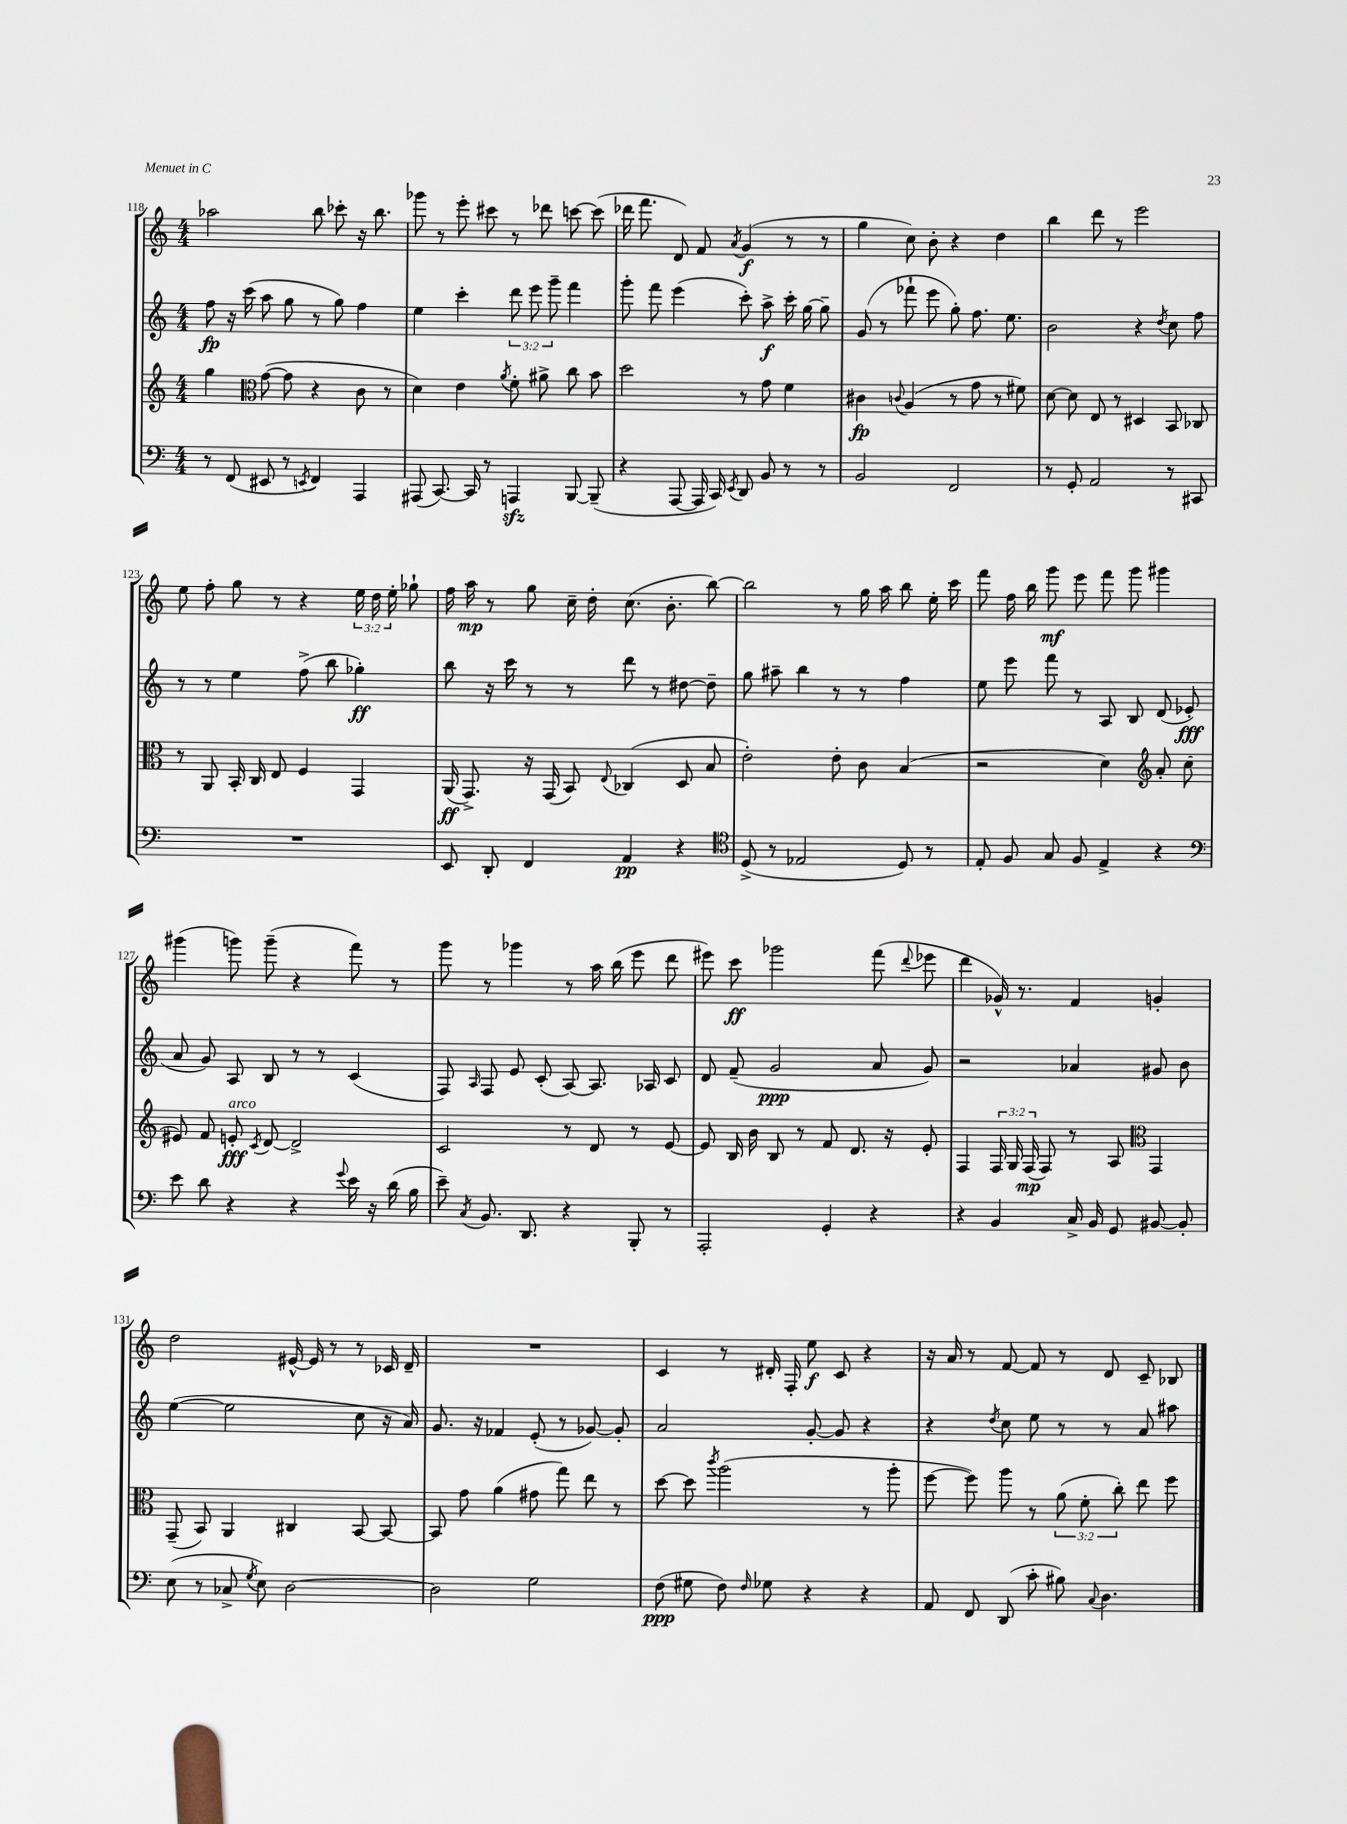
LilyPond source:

<<
\new StaffGroup <<
\new Staff = "s0" {
    \clef treble \key c \major \numericTimeSignature \time 4/4 \override Staff.TupletNumber.text = #tuplet-number::calc-fraction-text
    \autoBeamOff aes''2 b''8 ces'''8-. r16 b''8. |
    ges'''8 r8 e'''8-. cis'''8 r8 des'''8 c'''8~ c'''8( |
    des'''16 f'''8. d'8) f'8 \acciaccatura { a'8 } g'4\f( r8 r8 |
    g''4 c''8) b'8-. r4 d''4 |
    b''4 d'''8 r8 e'''2 |
    e''8 f''8-. g''8 r8 r4 \tuplet 3/2 { e''16 d''16 e''16-. } ges''8-! |
    f''16 a''16\mp r8 g''8 c''16-- d''16-. c''8.( b'8.-. b''8~) |
    b''2 r8 g''16 a''16 b''8 e''16-. c'''16 |
    f'''8 f''16 b''16 g'''8\mf e'''8 f'''8 g'''8 gis'''4 |
    gis'''4( g'''8) g'''8--( r4 f'''8) r8 |
    g'''8 r8 ges'''4 r8 a''16 b''16( e'''8 d'''8 |
    eis'''8) c'''8\ff ges'''2 f'''8( \appoggiatura { d'''8 } ees'''8 |
    d'''4 ges'16-^) r8. f'4 g'4-. |
    d''2 eis'16~-^ eis'16 r8 r8 ces'16 d'16-- |
    R1 |
    c'4 r8 dis'16-. f16-. e''8\f c'8 r4 |
    r16 a'16 r8 f'8~ f'8 r8 d'8 c'8-- bes8 \bar "|." |
}
\new Staff = "s1" {
    \clef treble \key c \major \numericTimeSignature \time 4/4 \override Staff.TupletNumber.text = #tuplet-number::calc-fraction-text
    \autoBeamOff f''8\fp r16 c'''16( a''8 g''8 r8 g''8) f''4 |
    e''4 c'''4-. \tuplet 3/2 { d'''8 e'''8 g'''8-- } f'''4 |
    g'''8-. f'''8 e'''4( c'''8-.) a''8->\f c'''16-. g''16~ g''8-- |
    g'8( r8 fes'''8-! e'''8 g''8-.) f''8. e''8. |
    b'2 r4 \acciaccatura { d''8 } c''8 f''8 |
    r8 r8 e''4 f''8->( b''8 ges''4-.\ff) |
    b''8 r16 c'''16 r8 r8 d'''8 r8 dis''8~ dis''8-- |
    g''8 ais''8-- b''4 r8 r8 f''4 |
    e''8 e'''8 f'''8 r8 a8 b8 d'8( ees'8-.\fff |
    a'8 g'8) a8 b8 r8 r8 c'4( |
    f8) \grace { a16 } f8 e'8 c'8-.( a8~) a8. aes16 c'8 |
    d'8 f'8--( g'2\ppp a'8 g'8) |
    r2 aes'4 gis'8 b'8 |
    e''4~( e''2 c''8 r16 a'16) |
    g'8. r16 fes'4 e'8-.( r8 ges'8~) ges'8-. |
    a'2 g'8~-. g'8 r4 |
    r4 \acciaccatura { d''8 } c''8 e''8 r8 r8 a'8 ais''8 \bar "|." |
}
\new Staff = "s2" {
    \clef treble \key c \major \numericTimeSignature \time 4/4 \override Staff.TupletNumber.text = #tuplet-number::calc-fraction-text
    \autoBeamOff g''4 \clef alto g'8~( g'8 r4 c'8 r8 |
    d'4) e'4 \acciaccatura { a'8 } f'8-. ais'8-> c''8 b'8 |
    d''2 r8 g'8 f'4 |
    cis'4\fp \appoggiatura { c'8 } a4( r8 g'8 r8 fis'8) |
    d'8~ d'8 e8 r8 dis4 b,8 ces8 |
    r8 a,8 b,16-. c16 e8 f4 g,4 |
    a,16\ff( g,8.->) r16 g,16( b,8) \appoggiatura { e8 } ces4( d8 b8 |
    e'2-.) e'8-. c'8 b4( |
    r2 d'4) \clef treble a'8-. c''8( |
    eis'8) f'8 e'8-.\fff^\markup { \italic "arco" } \acciaccatura { c'8 } d'8~ d'2-> |
    c'2 r8 d'8 r8 e'8~ |
    e'8 b16 b'16 b8 r8 f'8 d'8. r16 e'8-. |
    f4 \tuplet 3/2 { f16 g16 f16\mp( } f8) r8 a8 \clef alto g,4 |
    g,8--( b,8) a,4 cis4 b,8~ b,8~ |
    b,8 g'8 a'4( gis'8 g''8) e''8 r8 |
    d''8~ d''8 \acciaccatura { c'''8 } a''2( r8 a''8-. |
    f''8~ f''8) a''8 r8 \tuplet 3/2 { a'8( f'8-. c''8-.) } e''8 f''8 \bar "|." |
}
\new Staff = "s3" {
    \clef bass \key c \major \numericTimeSignature \time 4/4
    \autoBeamOff r8 f,8( eis,8 r8 \acciaccatura { e,8 } f,4) a,,4 |
    ais,,8( c,8.~) c,16 r8 a,,4\sfz b,,8~ b,,8--( |
    r4 a,,8~ a,,16 c,16) \acciaccatura { e,8 } d,8 b,8 r8 r8 |
    b,2 f,2 |
    r8 g,8-. a,2 r8 cis,8 |
    R1 |
    e,8 d,8-. f,4 a,4\pp r4 |
    \clef tenor d8->( r8 ees2 d8) r8 |
    e8-. f8 g8 f8 e4-> r4 |
    \clef bass e'8 d'8 r4 r4 \appoggiatura { g'8 } e'16 r16 d'16( b16 |
    e'8--) \acciaccatura { c8 } b,8. d,8. r4 b,,8-. r8 |
    a,,2-. g,4-. r4 |
    r4 b,4 c16-> b,16 g,8 bis,8~ bis,8-. |
    e8( r8 ces8-> \acciaccatura { g8 } e8) d2~ |
    d2 g2 |
    f8\ppp( gis8 f8) \grace { f16 } ges8 r4 r4 |
    a,8 f,8 d,8( c'8-. bis8) \appoggiatura { c8 } d4. \bar "|." |
}
>>
>>
\layout { \context { \Score currentBarNumber = #118 } }
